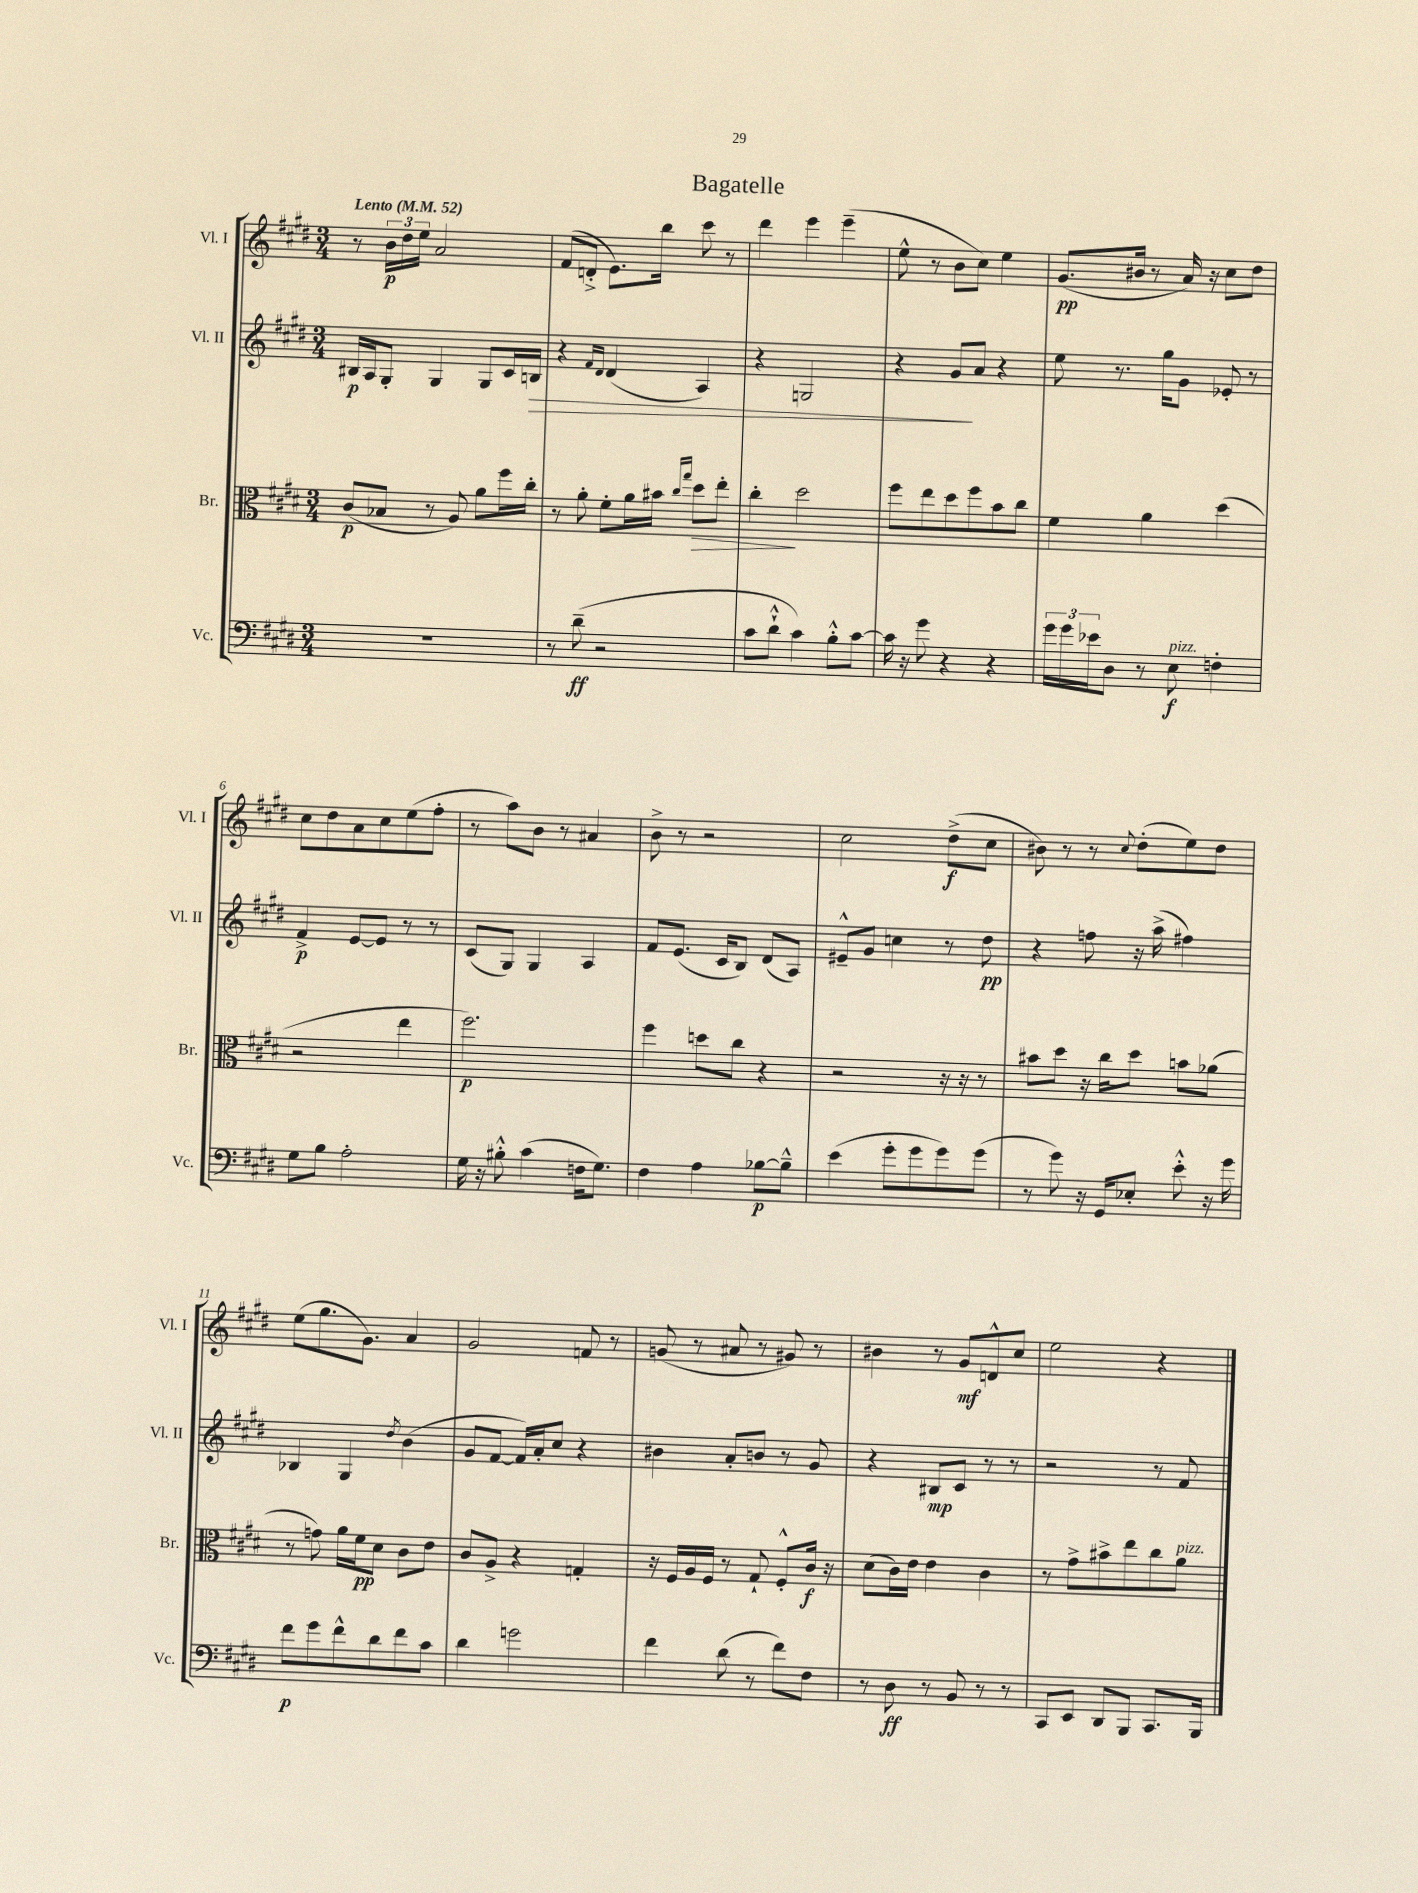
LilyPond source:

\header { title = "Bagatelle" }
<<
\new StaffGroup <<
\new Staff = "s0" \with { instrumentName = "Vl. I" shortInstrumentName = "Vl. I" } {
    \clef treble \key e \major \numericTimeSignature \time 3/4 \tempo "Lento" 4 = 52
    r8 \tuplet 3/2 { b'16\p dis''16 e''16 } a'2 |
    fis'8( d'8-.-> e'8.) b''16 cis'''8 r8 |
    dis'''4 e'''4 e'''4--( |
    e''8-^ r8 b'8 cis''8) e''4 |
    gis'8.\pp( bis'16 r8 a'16) r16 cis''8 dis''8 |
    cis''8 dis''8 a'8 cis''8 e''8( fis''8-. |
    r8 a''8) b'8 r8 ais'4 |
    b'8-> r8 r2 |
    cis''2 dis''8->\f( cis''8 |
    bis'8) r8 r8 \appoggiatura { cis''8 } dis''8-.( e''8) dis''8 |
    e''8( gis''8. gis'8.) a'4 |
    gis'2 f'8 r8 |
    g'8( r8 ais'8 r8 gis'8) r8 |
    bis'4 r8 gis'8\mf d'8-^ cis''8 |
    e''2 r4 \bar "|." |
}
\new Staff = "s1" \with { instrumentName = "Vl. II" shortInstrumentName = "Vl. II" } {
    \clef treble \key e \major \numericTimeSignature \time 3/4
    bis16\p a16 gis8-. gis4 gis8 cis'16 b16\> |
    r4 \grace { fis'16 dis'16 } dis'4( a4) |
    r4 g2 |
    r4 gis'8\! a'8 r4 |
    e''8 r8. gis''16 gis'8 ees'8-. r8 |
    fis'4->\p e'8~ e'8 r8 r8 |
    cis'8( gis8) gis4 a4 |
    fis'8 e'8.( cis'16 b8) dis'8( a8) |
    eis'8---^ gis'8 c''4 r8 dis''8\pp |
    r4 f''8 r16 a''16->( fis''4) |
    bes4 gis4 \acciaccatura { dis''8 } b'4( |
    gis'8 fis'8~ fis'16) a'16-. cis''8 r4 |
    bis'4 a'8-. b'8 r8 gis'8 |
    r4 bis8\mp cis'8 r8 r8 |
    r2 r8 fis'8 \bar "|." |
}
\new Staff = "s2" \with { instrumentName = "Br." shortInstrumentName = "Br." } {
    \clef alto \key e \major \numericTimeSignature \time 3/4
    cis'8\p( bes8 r8 a8) a'8 fis''16 cis''16-. |
    r8 a'8-. fis'8-. a'16 bis'16 \grace { cis''16 gis''16 } dis''8\> e''8-. |
    cis''4-.\! dis''2 |
    fis''8 e''8 dis''8 fis''8 b'8 cis''8 |
    fis'4 a'4 dis''4( |
    r2 e''4 |
    fis''2.\p) |
    fis''4 d''8 cis''8 r4 |
    r2 r16 r16 r8 |
    bis'8 dis''8 r16 cis''16 dis''8 b'8 aes'8( |
    r8 g'8) a'16 fis'16\pp dis'8 cis'8 e'8 |
    cis'8 a8-> r4 g4-. |
    r16 fis16 a16 fis16 r8 gis8-! fis8-.-^ cis'16\f r16 |
    dis'8( cis'16) e'16 e'4 cis'4 |
    r8 gis'8-> bis'8-> e''8 cis''8 a'8^\markup { \italic "pizz." } \bar "|." |
}
\new Staff = "s3" \with { instrumentName = "Vc." shortInstrumentName = "Vc." } {
    \clef bass \key e \major \numericTimeSignature \time 3/4
    R2. |
    r8 dis'8--\ff( r2 |
    cis'8 dis'8-!-^ cis'4) b8-.-^ cis'8~ |
    cis'16 r16 gis'8 r4 r4 |
    \tuplet 3/2 { gis'16 gis'16 ees'16 } dis8 r8 e8\f^\markup { \italic "pizz." } f4-. |
    gis8 b8 a2-. |
    gis16 r16 bis8-.-^ cis'4( f16 gis8.) |
    fis4 a4 bes8~\p bes8---^ |
    e'4( gis'8-. gis'8 gis'8) gis'8( |
    r8 gis'8) r16 gis,16 ees8-. e'8-.-^ r16 gis'16 |
    fis'8\p gis'8 fis'8-^ dis'8 fis'8 cis'8 |
    dis'4 g'2 |
    fis'4 dis'8( r8 fis'8) fis8 |
    r8 dis8\ff r8 b,8 r8 r8 |
    cis,8 e,8 dis,8 b,,8 cis,8. b,,16 \bar "|." |
}
>>
>>
